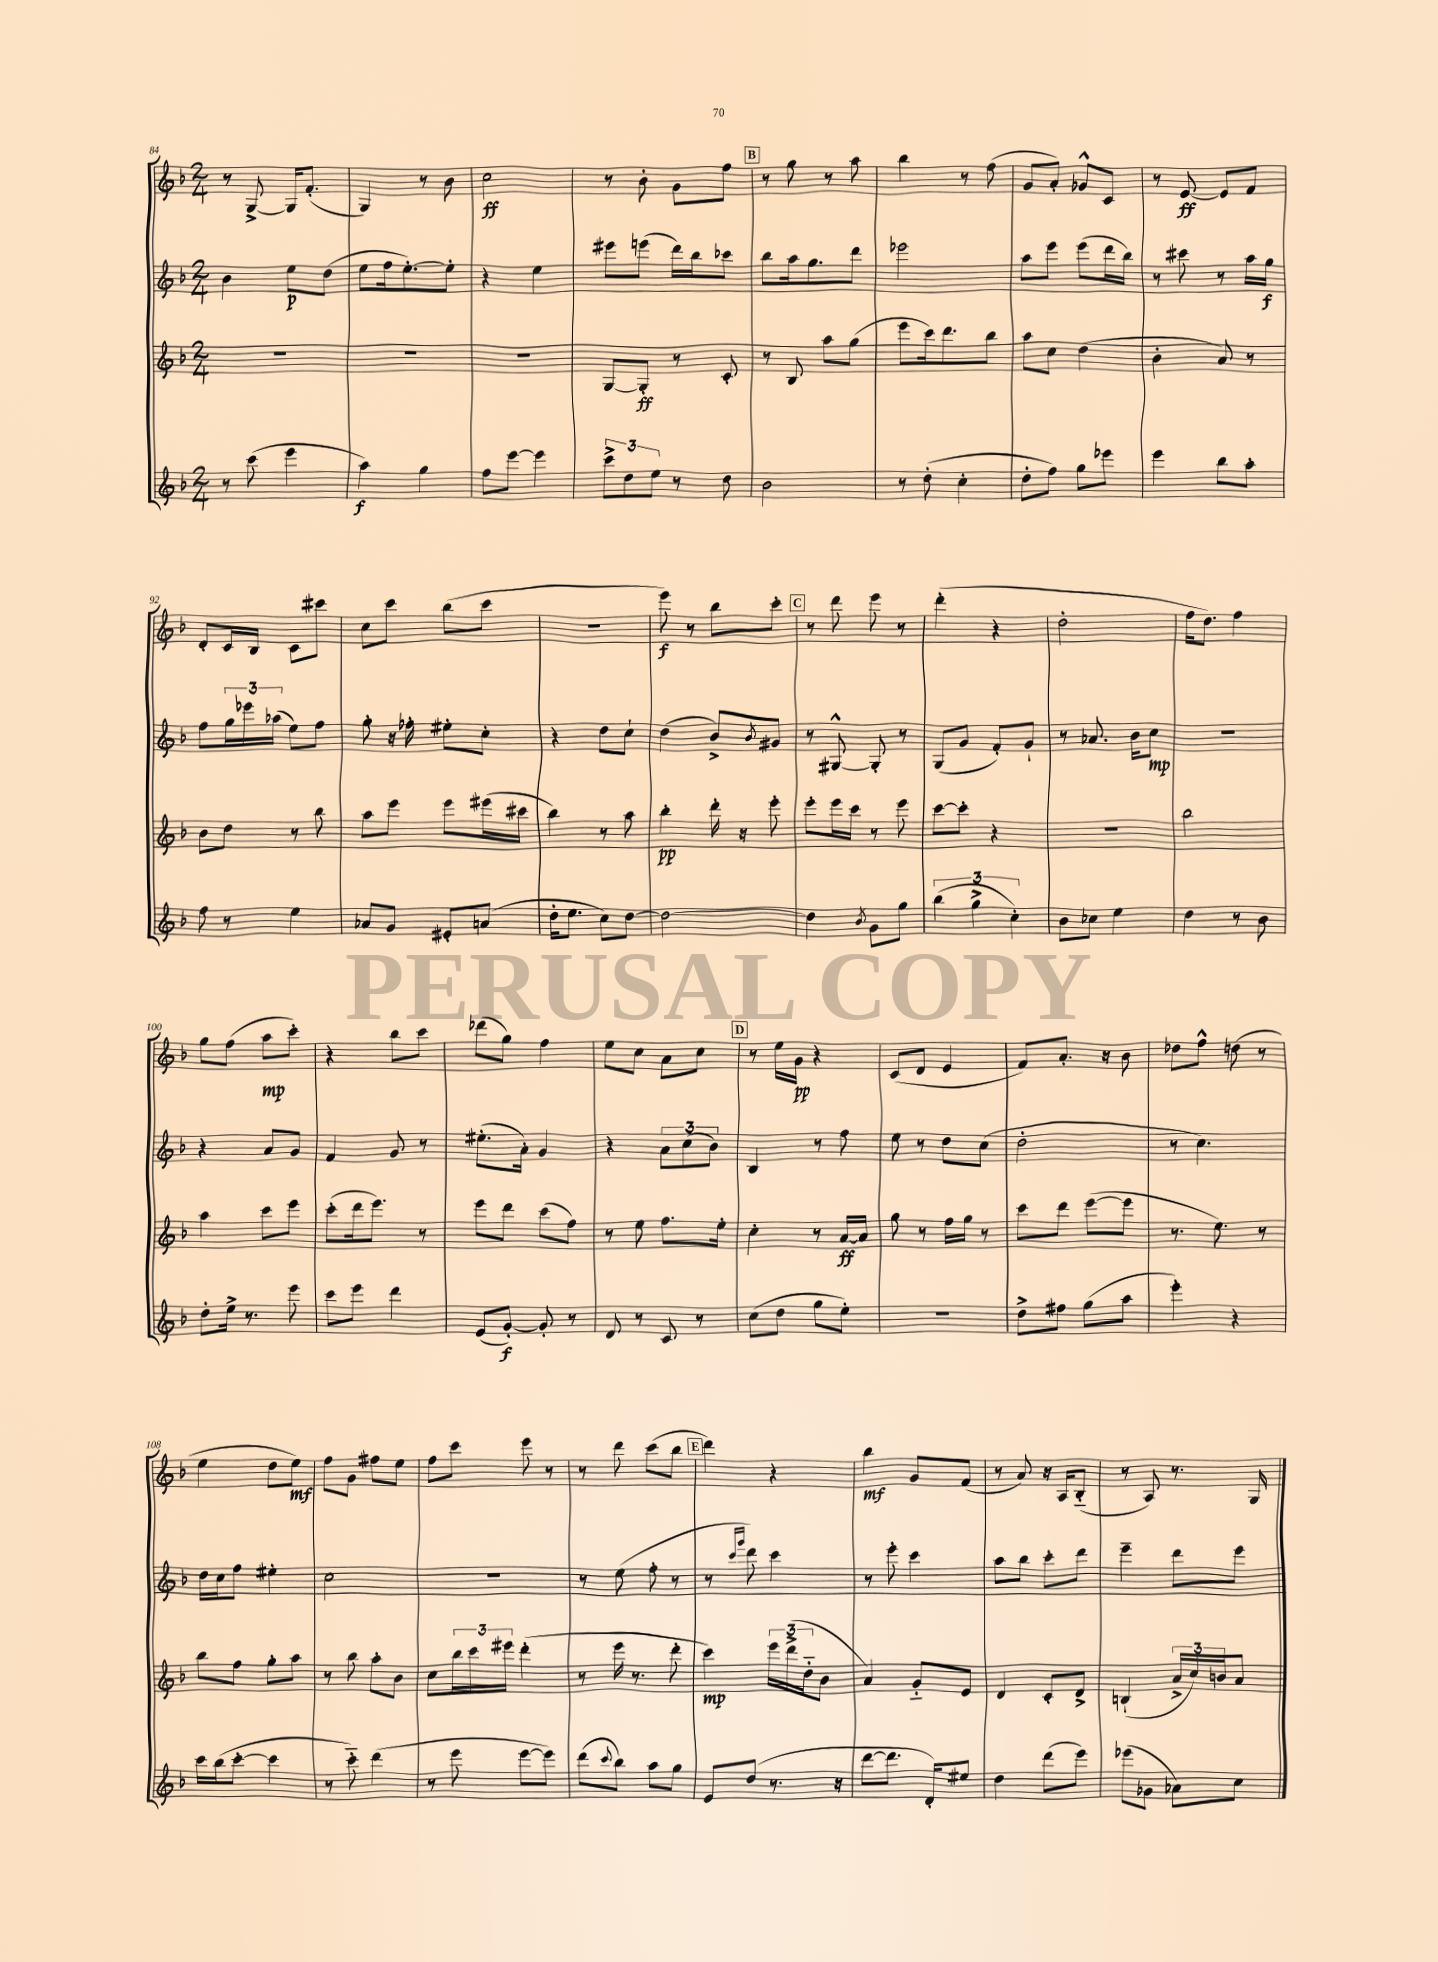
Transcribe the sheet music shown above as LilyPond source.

<<
\new StaffGroup <<
\new Staff = "s0" {
    \clef treble \key f \major \numericTimeSignature \time 2/4
    r8 g8~-> g16 f'8.-.( |
    g4) r8 bes'8 |
    c''2\ff |
    r8 bes'8-. g'8 f''8 |
    \mark \markup { \box "B" } r8 g''8 r8 a''8 |
    bes''4 r8 f''8( |
    g'8 a'8-.) ges'8-^ c'8 |
    r8 e'8~\ff e'8 f'8 |
    d'8-. c'16 bes16 c'8 cis'''8 |
    c''8 c'''8 bes''8( c'''8 |
    R2 |
    e'''8\f) r8 bes''8 c'''8-. |
    \mark \markup { \box "C" } r8 d'''8 e'''8 r8 |
    d'''4-.( r4 |
    d''2-. |
    f''16 d''8.) f''4 |
    g''8 f''8( a''8\mp c'''8-.) |
    r4 bes''8 c'''8 |
    des'''8( g''8) f''4 |
    e''8 c''8 a'8 c''8 |
    \mark \markup { \box "D" } r8 e''16 g'16\pp r4 |
    c'8( d'8 e'4 |
    f'8) a'8.-. r16 bes'8 |
    des''8 f''8-^ d''8( r8 |
    e''4 d''8 e''8\mf) |
    f''8 g'8 fis''8 e''8 |
    f''8 c'''8 e'''8 r8 |
    r8 d'''8 c'''8( bes''8 |
    \mark \markup { \box "E" } d'''4) r4 |
    bes''4\mf g'8 f'8( |
    r8 a'8) r16 a16 bes8-_( |
    r8 a8) r8. g16 \bar "|." |
}
\new Staff = "s1" {
    \clef treble \key f \major \numericTimeSignature \time 2/4
    bes'4 e''8\p d''8( |
    e''8 f''16 e''8.~-.) e''8-. |
    r4 e''4 |
    eis'''8 e'''8( d'''16) bes''16 ces'''8 |
    \mark \markup { \box "B" } bes''8 a''16 g''8. d'''8 |
    ees'''2 |
    a''8 e'''8 e'''8( d'''16 bes''16) |
    r8 cis'''8 r8 a''16 g''16\f |
    f''8 \tuplet 3/2 { g''16 ees'''16 aes''16( } e''8) f''8 |
    g''8-. r16 fes''16-. eis''8-. c''8-. |
    r4 d''8 c''8-! |
    d''4( bes'8->) \acciaccatura { bes'8 } gis'8 |
    \mark \markup { \box "C" } r8 gis8~-^ gis8-. r8 |
    g8( g'8 f'8-.) g'8-! |
    r8 aes'8. bes'16 c''8\mp |
    R2 |
    r4 a'8 g'8 |
    f'4 g'8 r8 |
    eis''8.-.( a'16-.) g'4 |
    r4 \tuplet 3/2 { a'8 c''8( bes'8) } |
    \mark \markup { \box "D" } bes4 r8 f''8 |
    e''8 r8 d''8 c''8( |
    d''2-. |
    r8 c''4.) |
    d''16 c''16 f''8 eis''4-. |
    c''2 |
    r2 |
    r8 e''8( f''8-. r8 |
    \mark \markup { \box "E" } r8 \grace { c'''16 g'''16 } d'''8) c'''4 |
    r8 e'''8-. c'''4 |
    a''8 bes''8 c'''8-. d'''8 |
    e'''4-- d'''8 e'''8 \bar "|." |
}
\new Staff = "s2" {
    \clef treble \key f \major \numericTimeSignature \time 2/4
    R2 |
    R2 |
    R2 |
    g8~ g8-.\ff r8 c'8-. |
    \mark \markup { \box "B" } r8 bes8 a''8 g''8( |
    e'''8 c'''16) d'''8. bes''8 |
    a''8 c''8 d''4( |
    bes'4-. a'8) r8 |
    bes'8 d''8 r8 bes''8 |
    a''8 e'''8 e'''8 eis'''16( cis'''16 |
    bes''4) r8 a''8 |
    bes''4-.\pp d'''16-. r16 e'''8-. |
    \mark \markup { \box "C" } e'''8-. e'''16 c'''16 r8 e'''8 |
    c'''8~ c'''8-. r4 |
    R2 |
    bes''2 |
    a''4 c'''8 e'''8 |
    c'''8-.( d'''16 e'''8.) r8 |
    e'''8 d'''8 c'''8( f''8) |
    r8 e''8 f''8. e''16-. |
    \mark \markup { \box "D" } c''4-. r8 a'16~\ff a'16 |
    g''8 r8 f''16 g''16 r8 |
    c'''8 d'''8 e'''8~( e'''8 |
    r8. e''8.) r8 |
    bes''8 f''8 g''8-. a''8 |
    r8 bes''8 a''8-. bes'8 |
    c''8 \tuplet 3/2 { bes''16 c'''16 eis'''16 } d'''4-.( |
    r8 e'''16 r8. d'''8-. |
    \mark \markup { \box "E" } c'''4\mp) \tuplet 3/2 { e'''16 d'''16->( d''16-_ } bes'8 |
    a'4) g'8-_ e'8 |
    d'4 c'8-. d'8-> |
    b4-!( \tuplet 3/2 { a'16-> c''16) b'16 } a'8 \bar "|." |
}
\new Staff = "s3" {
    \clef treble \key f \major \numericTimeSignature \time 2/4
    r8 c'''8( e'''4 |
    a''4\f) g''4 |
    f''8 e'''8~ e'''4 |
    \tuplet 3/2 { c'''8-> d''8 e''8 } r8 d''8 |
    \mark \markup { \box "B" } bes'2 |
    r8 d''8-.( c''4-. |
    d''8-. f''8) g''8 ees'''8 |
    e'''4 bes''8 a''8-. |
    f''8 r8 e''4 |
    aes'8 g'8 eis'8-. a'8( |
    d''16-. e''8. c''8) d''8~ |
    d''2~ |
    \mark \markup { \box "C" } d''4 \acciaccatura { bes'8 } g'8 g''8 |
    \tuplet 3/2 { bes''4( g''4-> c''4-.) } |
    bes'8 ces''8 e''4 |
    d''4 r8 bes'8 |
    d''8-. e''16-> r8. e'''8 |
    c'''8 e'''8 d'''4 |
    e'8( g'8~-.\f) g'8-. r8 |
    d'8 r8 c'8 r8 |
    \mark \markup { \box "D" } c''8( d''8 g''8 e''8-.) |
    r2 |
    d''8-> fis''8 g''8( a''8 |
    e'''4-.) r4 |
    c'''16 bes''16( c'''8~-. c'''4 |
    r8 c'''8-_) d'''4( |
    r8 e'''8 e'''8~ e'''8) |
    d'''8( \appoggiatura { c'''8 } bes''8) a''8 g''8 |
    \mark \markup { \box "E" } e'8 d''8( r8. r16 |
    d'''8~ d'''8. d'16-.) eis''8 |
    d''4 d'''8( e'''8) |
    ees'''8( ges'8 aes'8) c''8 \bar "|." |
}
>>
>>
\layout { \context { \Score currentBarNumber = #84 } }
